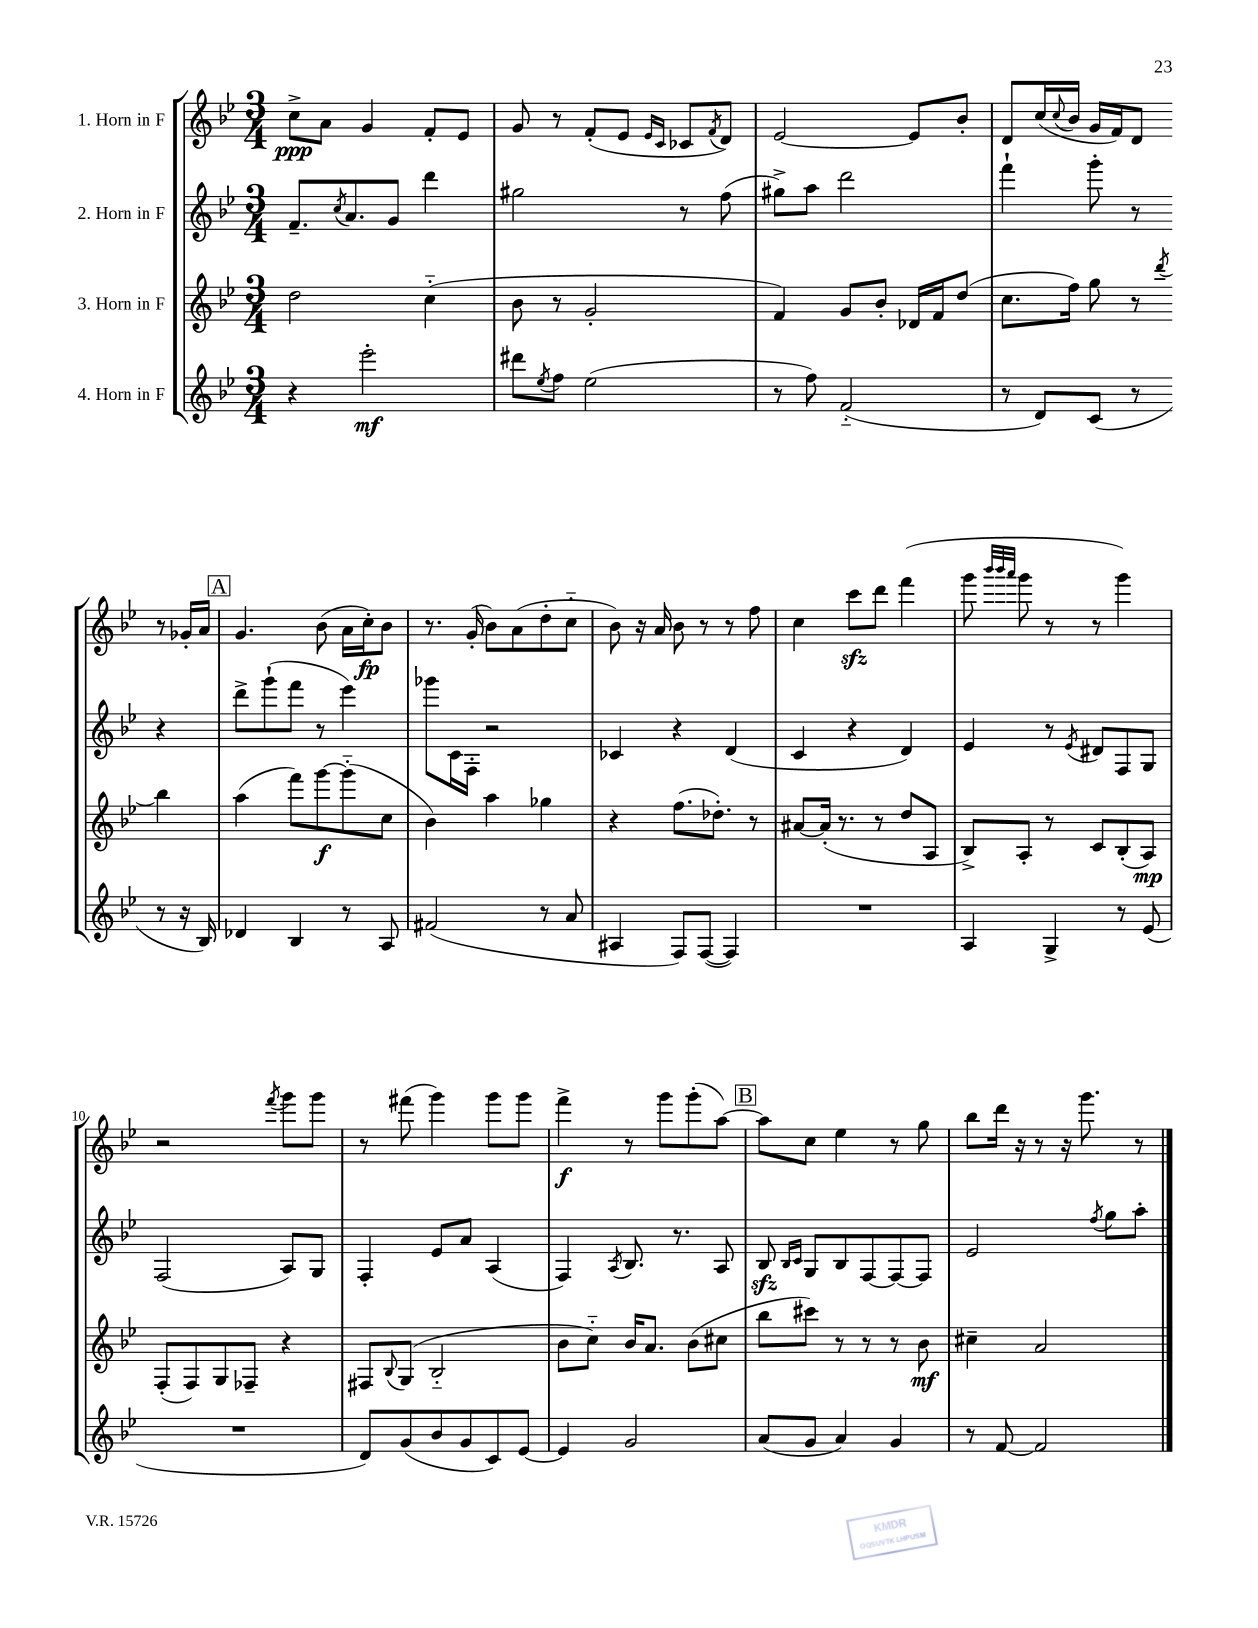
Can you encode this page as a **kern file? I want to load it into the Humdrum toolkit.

**kern	**kern	**kern	**kern
*staff4	*staff3	*staff2	*staff1
*clefG2	*clefG2	*clefG2	*clefG2
*k[b-e-]	*k[b-e-]	*k[b-e-]	*k[b-e-]
*M3/4	*M3/4	*M3/4	*M3/4
4r	2dd\	8.f~/L	8cc^\L
.	.	.	8a\J
.	.	8qcc/	.
.	.	8.a/	.
2eee-'\	.	.	4g/
.	.	8g/J	.
.	(4cc'~\	4ddd\	8f'/L
.	.	.	8e-/J
=	=	=	=
8ddd#\L	8b-\	2gg#\	8g/
8qee-/	.	.	.
8ff\J	8r	.	8r
(2ee-\	2g'/	.	(8f'/L
.	.	.	8e-/J
.	.	.	16qqe-/LL
.	.	.	16qqc/JJ
.	.	8r	8c-/L
.	.	.	8qf/
.	.	(8ff\	8d/J)
=	=	=	=
8r	4f/)	8gg#^\L)	[2e-/
8ff\)	.	8aa\J	.
(2f'~/	8g/L	2ddd\	.
.	8b-'/J	.	.
.	16d-/LL	.	8e-/]L
.	16f/J	.	.
.	(8dd/J	.	8b-'/J
=	=	=	=
8r	8.cc\L	4fff`\	8d/L
8d/L)	.	.	(16cc/L
.	.	.	8qqcc/
.	16ff\Jk)	.	16b-/JJ
(8c/J	8gg\	8ggg'\	16g/LL
.	.	.	16f/J)
8r	8r	8r	8d/J
.	8qddd/	.	.
8r	4bb-\	4r	8r
16r	.	.	16g-'/LL
16B-/)	.	.	16a/JJ
=	=	=	=
4d-/	(4aa\	8ddd^\L	4.g/
.	.	(8ggg`\	.
4B-/	8fff\L)	8fff\J	.
.	[8ggg\	8r	(8b-\
8r	(8ggg'~\]	4eee-\)	16a\LL
.	.	.	16cc'\J)
8A/	8cc\J	.	8b-\J
=	=	=	=
(2f#/	4b-\)	8ggg-\L	8.r
.	.	16c\L	.
.	.	16F'\JJ	(16g'/
.	4aa\	2r	8b-\L)
.	.	.	(8a\
8r	4gg-\	.	8dd'\
8a/	.	.	8cc'~\J
=	=	=	=
4A#/	4r	4c-/	8b-\)
.	.	.	16r
.	.	.	16a/
8F/L)	(8.ff\L	4r	8b-\
([8F/J	.	.	8r
.	8.dd-'\J)	.	.
4F/])	.	(4d/	8r
.	8r	.	8ff\
=	=	=	=
2.r	[8a#/L	4c/	4cc\
.	(16a#'/]Jk	.	.
.	8.r	.	.
.	.	4r	8ccc\L
.	8r	.	8ddd\J
.	8dd/L	4d/)	(4fff\
.	8A/J	.	.
=	=	=	=
4A/	8B-^/L)	4e-/	8ggg\
.	.	.	32qqbbb-/LLL
.	.	.	32qqbbb-/
.	.	.	32qqaaa/JJJ
.	8A'/J	.	8ggg\
4G^/	8r	8r	8r
.	.	8qe-/	.
.	8c/L	8d#/L	8r
8r	(8B-'/	8F/	4ggg\)
(8e-/	8A/J)	8G/J	.
=	=	=	=
2.r	(8F'/L	(2F/	2r
.	8F/)	.	.
.	8G/	.	.
.	8F-~/J	.	.
.	.	.	8qfff/
.	4r	8A/L)	8ggg\L
.	.	8G/J	8ggg\J
=	=	=	=
8d/L)	8F#/L	4F'/	8r
.	8qqB-/	.	.
(8g/	(8G/J	.	(8fff#\
8b-/	2B-'~/	8e-/L	4ggg\)
8g/	.	8a/J	.
8c/)	.	(4A/	8ggg\L
[8e-/J	.	.	8ggg\J
=	=	=	=
4e-/]	8b-\L	4F/)	4fff^\
.	8cc'~\J)	.	.
.	.	8qA/	.
2g/	16b-/LK	8.B-/	8r
.	8.a/J	.	.
.	.	.	8ggg\L
.	.	8.r	.
.	(8b-\L	.	(8ggg'\
.	8cc#\J	8A/	[8aa\J)
=	=	=	=
(8a/L	8bb-\L	8B-/	8aa\]L
.	.	16qqB-/LL	.
.	.	16qqc/JJ	.
8g/J	8ccc#\J)	8G/L	8cc\J
4a/)	8r	8B-/	4ee-\
.	8r	[8F/	.
4g/	8r	8F/_	8r
.	8b-\	8F/]J	8gg\
=	=	=	=
8r	4cc#~\	2e-/	8bb-\L
[8f/	.	.	16ddd\Jk
.	.	.	16r
2f/]	2a/	.	8r
.	.	.	16r
.	.	.	8.ggg\
.	.	8qff/	.
.	.	8gg\L	.
.	.	8aa'\J	8r
==	==	==	==
*-	*-	*-	*-
